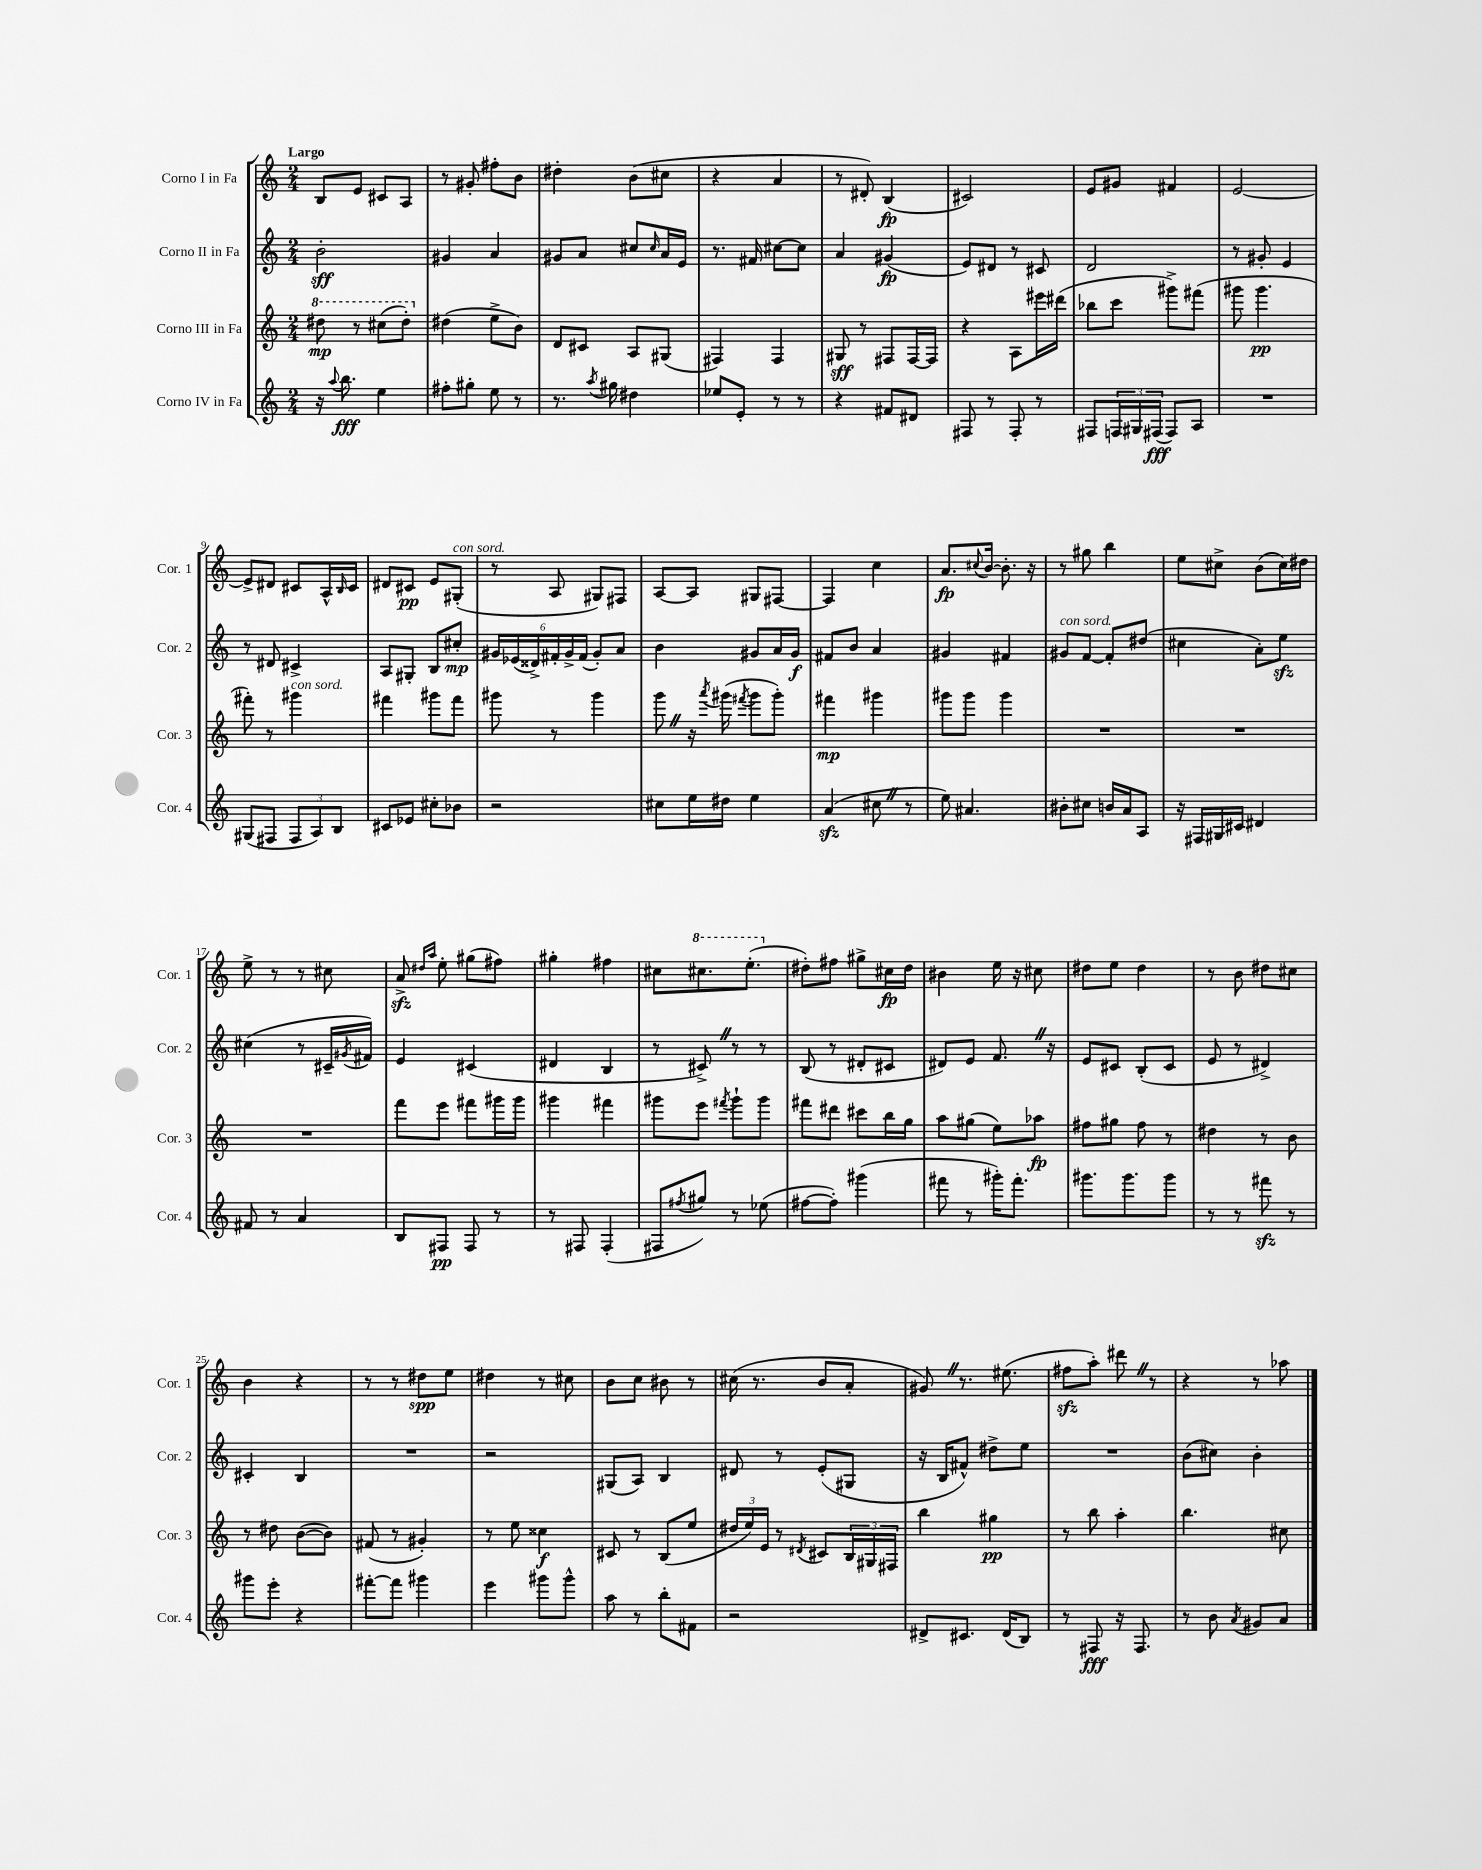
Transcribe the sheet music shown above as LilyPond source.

<<
\new StaffGroup <<
\new Staff = "s0" \with { instrumentName = "Corno I in Fa" shortInstrumentName = "Cor. 1" } {
    \clef treble \key c \major \numericTimeSignature \time 2/4 \tempo "Largo"
    b8 e'8 cis'8 a8 |
    r8 gis'8-. fis''8-. b'8 |
    dis''4-. b'8( cis''8 |
    r4 a'4 |
    r8 dis'8-.) b4\fp( |
    cis'2) |
    e'8 gis'8 fis'4 |
    e'2~ |
    e'8-> dis'8 cis'8 a16-^ \grace { b16 } cis'16 |
    dis'8 cis'8\pp e'8 gis8-.^\markup { \italic "con sord." }( |
    r8 a8 gis8) fis8 |
    a8~ a8 gis8 fis8~ |
    fis4 c''4 |
    a'8.\fp \appoggiatura { cis''8 } b'16~ b'8.-. r16 |
    r8 gis''8 b''4 |
    e''8 cis''8-> b'8( cis''16) dis''16 |
    e''8-> r8 r8 cis''8 |
    a'8->\sfz \grace { dis''16 a''16 } e''8-. gis''8( fis''8) |
    gis''4-. fis''4 |
    cis''8 \ottava #1 cis'''8. e'''8.-.( \ottava #0 |
    dis''8-.) fis''8 gis''8-> cis''16\fp dis''16 |
    bis'4 e''16 r16 cis''8 |
    dis''8 e''8 dis''4 |
    r8 b'8 dis''8 cis''8 |
    b'4 r4 |
    r8 r8 dis''8\spp e''8 |
    dis''4 r8 cis''8 |
    b'8 c''8 bis'8 r8 |
    cis''16( r8. b'8 a'8-. |
    gis'8) \once \override BreathingSign.text = \markup { \musicglyph "scripts.caesura.straight" } \breathe r8. eis''8.( |
    fis''8\sfz a''8-.) dis'''8 \once \override BreathingSign.text = \markup { \musicglyph "scripts.caesura.straight" } \breathe r8 |
    r4 r8 aes''8 \bar "|." |
}
\new Staff = "s1" \with { instrumentName = "Corno II in Fa" shortInstrumentName = "Cor. 2" } {
    \clef treble \key c \major \numericTimeSignature \time 2/4
    b'2-.\sff |
    gis'4 a'4 |
    gis'8 a'8 cis''8 \grace { cis''16 } a'16 e'16 |
    r8. fis'16 cis''8~ cis''8 |
    a'4 gis'4\fp( |
    e'8) dis'8 r8 cis'8 |
    d'2 |
    r8 gis'8-. e'4 |
    r8 dis'8 cis'4-> |
    a8 gis8-. b8 cis''8-.\mp |
    \tuplet 6/4 { gis'16 ees'16( disis'16->) fis'16-. gis'16-> fis'16( } gis'8-.) a'8 |
    b'4 gis'8 a'16 gis'16\f |
    fis'8 b'8 a'4 |
    gis'4 fis'4 |
    gis'8^\markup { \italic "con sord." } f'8~ f'8-. dis''8( |
    cis''4 a'8-.) e''8\sfz |
    cis''4( r8 cis'16-- \acciaccatura { gis'8 } fis'16) |
    e'4 cis'4( |
    dis'4 b4 |
    r8 cis'8->) \once \override BreathingSign.text = \markup { \musicglyph "scripts.caesura.straight" } \breathe r8 r8 |
    b8( r8 dis'8-. cis'8 |
    dis'8) e'8 f'8. \once \override BreathingSign.text = \markup { \musicglyph "scripts.caesura.straight" } \breathe r16 |
    e'8 cis'8 b8-.( cis'8 |
    e'8 r8 dis'4->) |
    cis'4-. b4 |
    R2 |
    r2 |
    gis8( a8) b4 |
    dis'8 r8 e'8-.( gis8 |
    r16 b16 fis'8-^) dis''8-> e''8 |
    R2 |
    b'8( cis''8) b'4-. \bar "|." |
}
\new Staff = "s2" \with { instrumentName = "Corno III in Fa" shortInstrumentName = "Cor. 3" } {
    \clef treble \key c \major \numericTimeSignature \time 2/4
    \ottava #1 dis'''8\mp r8 cis'''8( dis'''8-.) \ottava #0 |
    dis''4( e''8-> b'8) |
    d'8 cis'8 a8 gis8( |
    fis4) fis4 |
    gis8\sff r8 fis8 fis16~ fis16 |
    r4 a8 eis'''16 dis'''16( |
    bes''8 c'''8 gis'''8->) fis'''8( |
    gis'''8 gis'''4.\pp |
    fis'''8-.) r8 gis'''4^\markup { \italic "con sord." } |
    fis'''4 gis'''8 fis'''8 |
    gis'''8 r8 gis'''4 |
    g'''8 \once \override BreathingSign.text = \markup { \musicglyph "scripts.caesura.straight" } \breathe r16 \acciaccatura { a'''8 } gis'''16( \acciaccatura { fis'''8 } gis'''8 gis'''8-.) |
    fis'''4\mp gis'''4 |
    gis'''8 gis'''8 gis'''4 |
    R2 |
    R2 |
    R2 |
    f'''8 e'''8 fis'''8 gis'''16 gis'''16 |
    gis'''4 fis'''4 |
    gis'''8 e'''8 \acciaccatura { fis'''8 } gis'''8-! gis'''8 |
    fis'''8 dis'''8 cis'''8 b''16 g''16 |
    a''8 gis''8( e''8) aes''8\fp |
    fis''8 gis''8 fis''8 r8 |
    dis''4 r8 b'8 |
    r8 dis''8 b'8~( b'8) |
    fis'8( r8 gis'4-.) |
    r8 e''8 cisis''4\f |
    cis'8 r8 b8( e''8 |
    \tuplet 3/2 { dis''16 e''16) e'16 } r8 \acciaccatura { dis'8 } cis'8 \tuplet 3/2 { b16 gis16 fis16 } |
    b''4 gis''4\pp |
    r8 b''8 a''4-. |
    b''4. cis''8 \bar "|." |
}
\new Staff = "s3" \with { instrumentName = "Corno IV in Fa" shortInstrumentName = "Cor. 4" } {
    \clef treble \key c \major \numericTimeSignature \time 2/4
    r16 \appoggiatura { a''8 } b''8.\fff e''4 |
    fis''8-. gis''8-. e''8 r8 |
    r8. \acciaccatura { a''8 } gis''16 dis''4 |
    ees''8 e'8-. r8 r8 |
    r4 fis'8 dis'8 |
    fis8 r8 fis8-. r8 |
    fis8 \tuplet 3/2 { f16 gis16 fis16\fff( } fis8) a8 |
    R2 |
    gis8( fis8 \tuplet 3/2 { fis8 a8) b8 } |
    cis'8 ees'8 cis''8-. bes'8 |
    r2 |
    cis''8 e''16 dis''16 e''4 |
    a'4\sfz( cis''8 \once \override BreathingSign.text = \markup { \musicglyph "scripts.caesura.straight" } \breathe r8 |
    e''8) ais'4. |
    bis'8-. cis''8 b'16 a'16 a8 |
    r16 fis16 gis16 cis'16 dis'4 |
    fis'8 r8 a'4 |
    b8 fis8\pp fis8 r8 |
    r8 fis8 fis4-.( |
    fis8 \acciaccatura { fis''8 } gis''8) r8 ees''8( |
    fis''8~ fis''8-.) gis'''4( |
    fis'''8 r8 gis'''16-.) fis'''8.-. |
    gis'''8. gis'''8. gis'''8 |
    r8 r8 fis'''8\sfz r8 |
    gis'''8 e'''8-. r4 |
    fis'''8~-. fis'''8 gis'''4 |
    e'''4 gis'''8 gis'''8-^ |
    a''8 r8 b''8-. fis'8 |
    r2 |
    dis'8-> cis'8. dis'16( b8) |
    r8 fis8\fff r16 fis8. |
    r8 b'8 \acciaccatura { a'8 } gis'8 a'8 \bar "|." |
}
>>
>>
